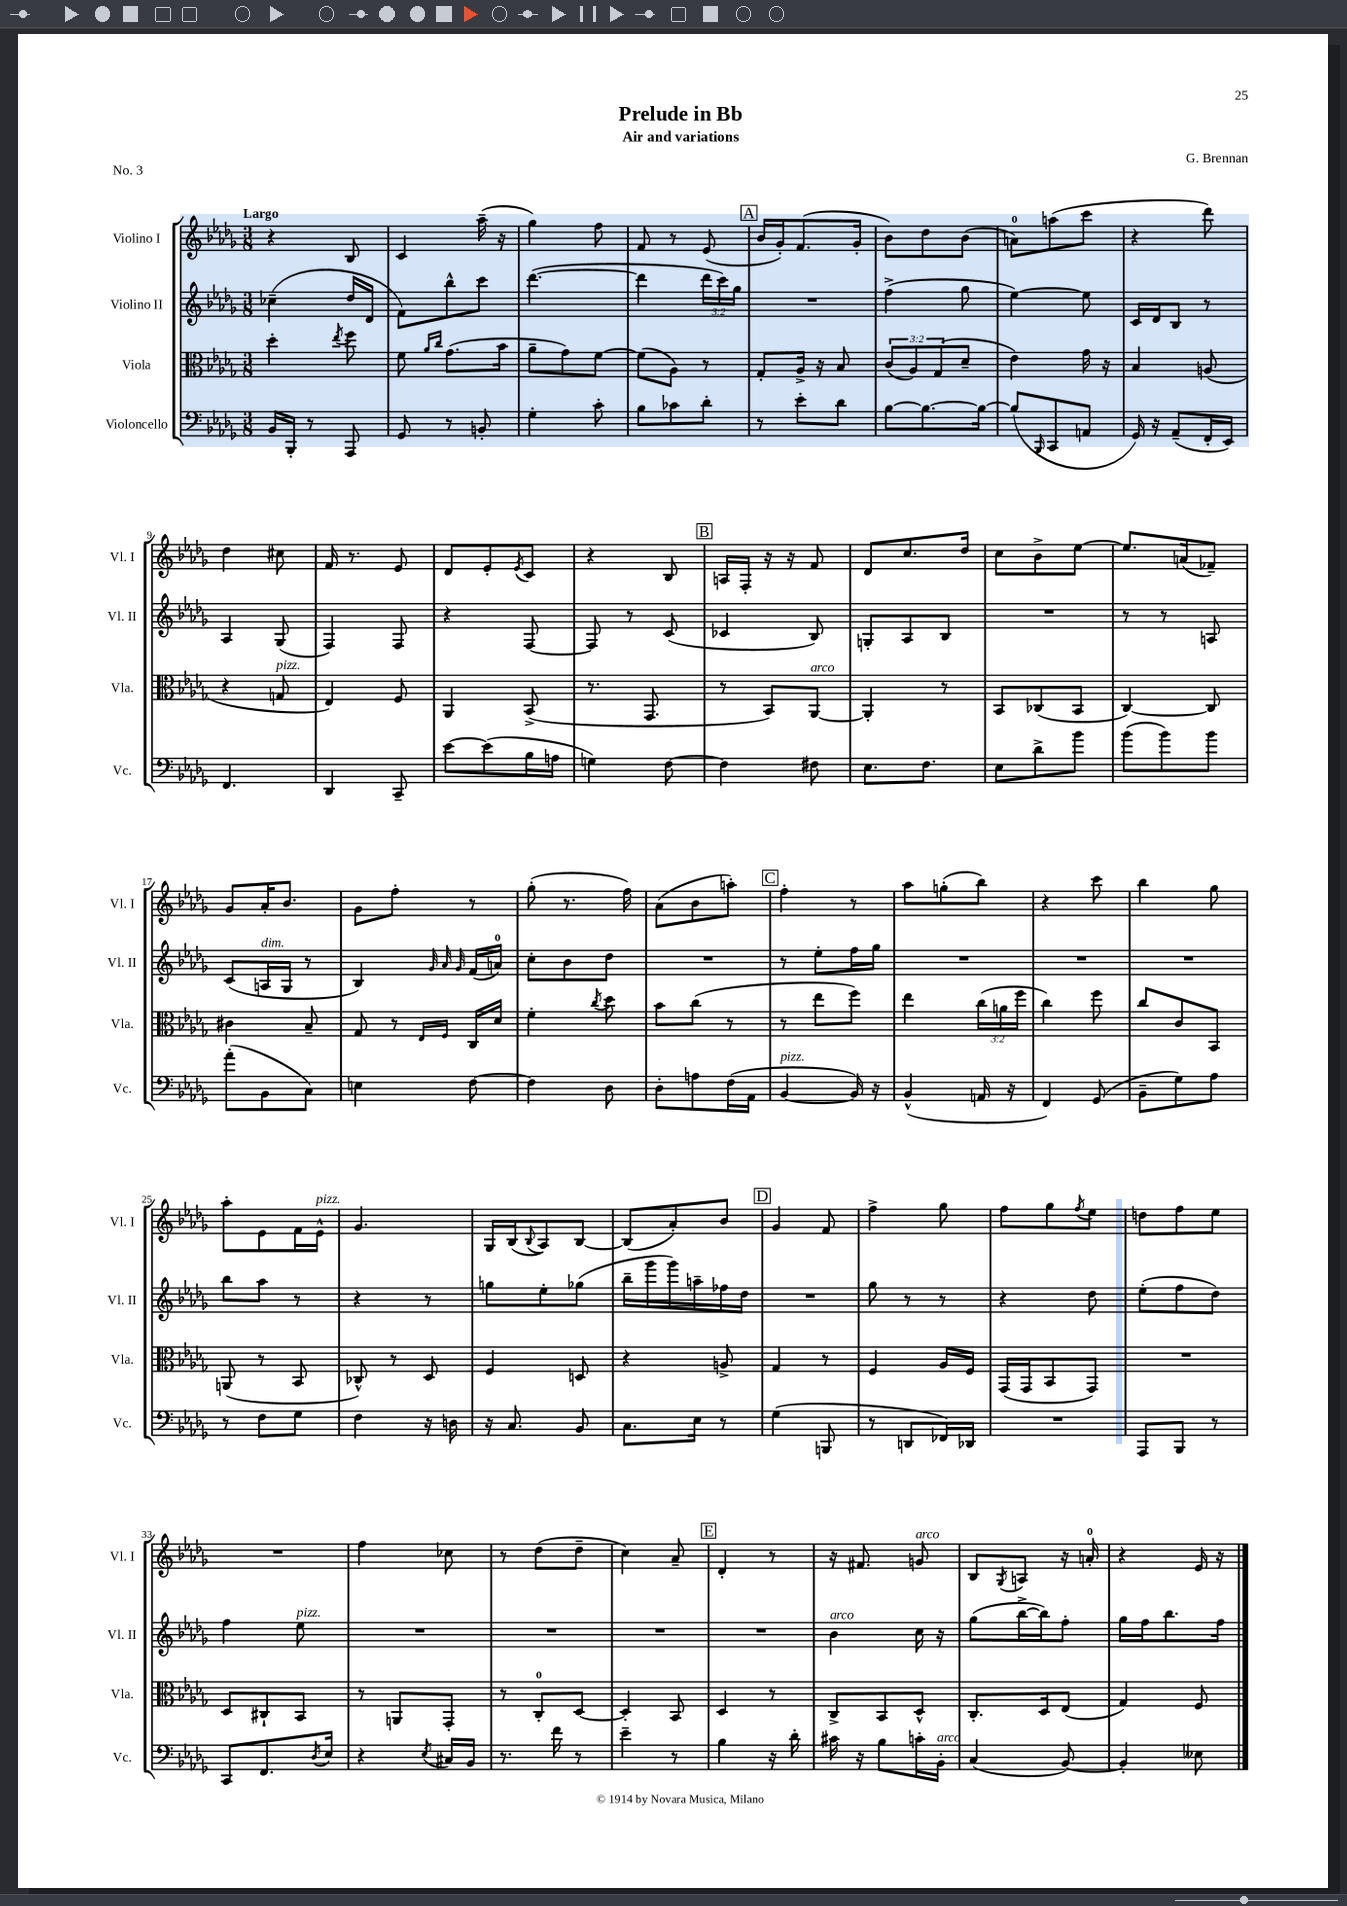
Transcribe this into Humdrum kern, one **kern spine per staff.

**kern	**kern	**kern	**kern
*staff4	*staff3	*staff2	*staff1
*clefF4	*clefC3	*clefG2	*clefG2
*k[b-e-a-d-g-]	*k[b-e-a-d-g-]	*k[b-e-a-d-g-]	*k[b-e-a-d-g-]
*M3/8	*M3/8	*M3/8	*M3/8
16BB-	4dd-'	(4cc-~	4r
16BBB-'	.	.	.
8r	.	.	.
.	8qee-	.	.
8AAA-	8ff	16dd-	8B-
.	.	16d-	.
=	=	=	=
8GG-	8f	8f)	4c
.	16qqa-	.	.
.	16qqcc	.	.
8r	(8.g-	8bb-^^	.
8BB'	.	8ccc	(16aa-~
.	16b-	.	16r
=	=	=	=
4G-'	8a-~	([4.ddd-	4gg-)
.	8g-)	.	.
8c'	[8f	.	8ff
=	=	=	=
8B-	(8f]	4ddd-]	8f
8c-	8A-)	.	8r
8d-'	8r	24ddd-	(8e-
.	.	24ccc)	.
.	.	24gg-	.
=	=	=	=
8r	8G-'	4.r	16b-
.	.	.	16g-')
8e-'	16A-^	.	(8.f
.	16r	.	.
8d-	8B-	.	.
.	.	.	16g-'
=	=	=	=
[8B-	(12c	(4ff^	8b-)
.	12A-)	.	.
8.B-_	.	.	8dd-
.	(12G-	.	.
.	8d-~	8gg-	(8b-
16B-_	.	.	.
=	=	=	=
(8B-]	4e-)	[4ee-)	8a)
16qqBBB-	.	.	.
8CC	.	.	(8aa
8AA	16g-	8ee-]	8ccc
.	16r	.	.
=	=	=	=
16GG-)	4B-	16c	4r
16r	.	16d-	.
(8AA-~	.	8B-	.
16FF'	(8A	8r	8ddd-)
16EE-)	.	.	.
=	=	=	=
4.FF	4r	4A-	4dd-
.	8G	(8G-	8cc#
=	=	=	=
4DD-	4E-)	4F)	16f
.	.	.	8.r
8CC~	8F	8F	8e-
=	=	=	=
[8e-	4AA-	4r	8d-
(8e-]	.	.	8e-'
.	.	.	8qe-
16B-	(8BB-^	[8F	8c
16A	.	.	.
=	=	=	=
4G)	8.r	8F]	4r
.	.	8r	.
.	8.GG-	.	.
[8F	.	(8c	8B-
=	=	=	=
4F]	8r	4c-	16A
.	.	.	16F'
.	8BB-)	.	16r
.	.	.	16r
8F#	[8AA-	8B-)	8f
=	=	=	=
8.E-	4AA-']	8G'	8d-
.	.	8A-	8.cc
8.F	.	.	.
.	8r	8B-	.
.	.	.	16dd-
=	=	=	=
8E-	8BB-	4.r	8cc
8d-^	(8C-	.	8b-^
8b-	8BB-	.	[8ee-
=	=	=	=
(8b-	[4C)	8r	8.ee-]
8b-)	.	8r	.
.	.	.	(16a
8b-	8C]	8A	8f-~)
=	=	=	=
(8a-'	4c#	(8c	8g-
8BB-	.	16A	16a-'
.	.	16G-	8.b-
8C)	8B-~	8r	.
=	=	=	=
4E	8G-	4B-)	8g-
.	8r	.	8ff'
.	.	32qqg-	.
.	16qqE-	32qqa-	.
.	16qqF	32qqg-	.
[8F	16C	(16f	8r
.	16d-	16a)	.
=	=	=	=
4F]	4f'	8cc'	(8gg-'
.	.	8b-	8.r
.	8qcc	.	.
8D-	8dd-	8dd-	.
.	.	.	16ff)
=	=	=	=
8D-'	8b-	4.r	(8a-
8A	(8cc	.	8b-
(16F	8r	.	8aa')
16AA-	.	.	.
=	=	=	=
[4BB-	8r	8r	4ff'
.	8ee-	8ee-'	.
16BB-])	8ff)	16ff	8r
16r	.	16gg-	.
=	=	=	=
(4BB-^^	4ee-	4.r	8aa-
.	.	.	(8gg'
16AA	(24cc	.	8bb-)
.	24a	.	.
16r	.	.	.
.	24ff	.	.
=	=	=	=
4FF)	4cc)	4.r	4r
(8GG-	8ff	.	8ccc
=	=	=	=
8BB-~	8cc	4.r	4bb-
8G-)	8c	.	.
8A-	8BB-	.	8gg-
=	=	=	=
8r	(8AA	8bb-	8aa-'
8F	8r	8aa-	8e-
8G-	8BB-	8r	16f
.	.	.	16e-^^
=	=	=	=
4F	8C-^^)	4r	4.g-
.	8r	.	.
16r	8D-	8r	.
16D	.	.	.
=	=	=	=
16r	4F	8gg	16G-
8.C	.	.	(16B-
.	.	.	8qqB-
.	.	8ee-'	8A-)
8BB-	8D	(8gg-	[8B-
=	=	=	=
8.C	4r	16bb-~	(8B-]
.	.	16ggg-	.
.	.	16ggg-)	8a-')
16E-	.	16aa~	.
8r	8A^	16ff-	8b-
.	.	16dd-	.
=	=	=	=
(4G-	4G-	4.r	4g-
8BBB	8r	.	8f
=	=	=	=
8r	4F	8gg-	4ff^
8DD	.	8r	.
16FF-)	16A-	8r	8gg-
16DD-	16F	.	.
=	=	=	=
4.r	(16GG-	4r	8ff
.	16GG-	.	.
.	8BB-	.	8gg-
.	.	.	8qff
.	8GG-)	8dd-	8ee-
=	=	=	=
8AAA-	4.r	(8ee-'	8dd
8BBB-	.	8ff	8ff
8r	.	8dd-)	8ee-
=	=	=	=
8CC	8D-	4ff	4.r
8.FF	8C#`	.	.
.	8BB-	8ee-	.
8qD-	.	.	.
16E-	.	.	.
=	=	=	=
4r	8r	4.r	4ff
.	8AA	.	.
8qE-	.	.	.
16C#	8GG-'	.	8cc-
16BB-	.	.	.
=	=	=	=
8.r	8r	4.r	8r
.	8C'	.	(8dd-
16f	.	.	.
8r	[8D-	.	8dd-~
=	=	=	=
4e-~	4D-']	4.r	4cc)
8r	8BB-	.	8a-~
=	=	=	=
4B-	4D-	4.r	4d-'
16r	8r	.	8r
16d-'	.	.	.
=	=	=	=
16c#	8C^	4b-	16r
16r	.	.	8.f#
8B-	8BB-	.	.
16c'	8D-^^	16cc	8g
16BB-'	.	16r	.
=	=	=	=
(4C	8.C'	(8gg-	8B-
.	.	.	8qG-
.	.	[16bb-^	8A
.	16D-	16bb-])	.
[8BB-)	(8E-	8ff'	16r
.	.	.	16a'
=	=	=	=
4BB-']	4G-)	16gg-	4r
.	.	16ff	.
.	.	8.bb-	.
8E--	8F	.	16e-
.	.	16ff	16r
==	==	==	==
*-	*-	*-	*-
